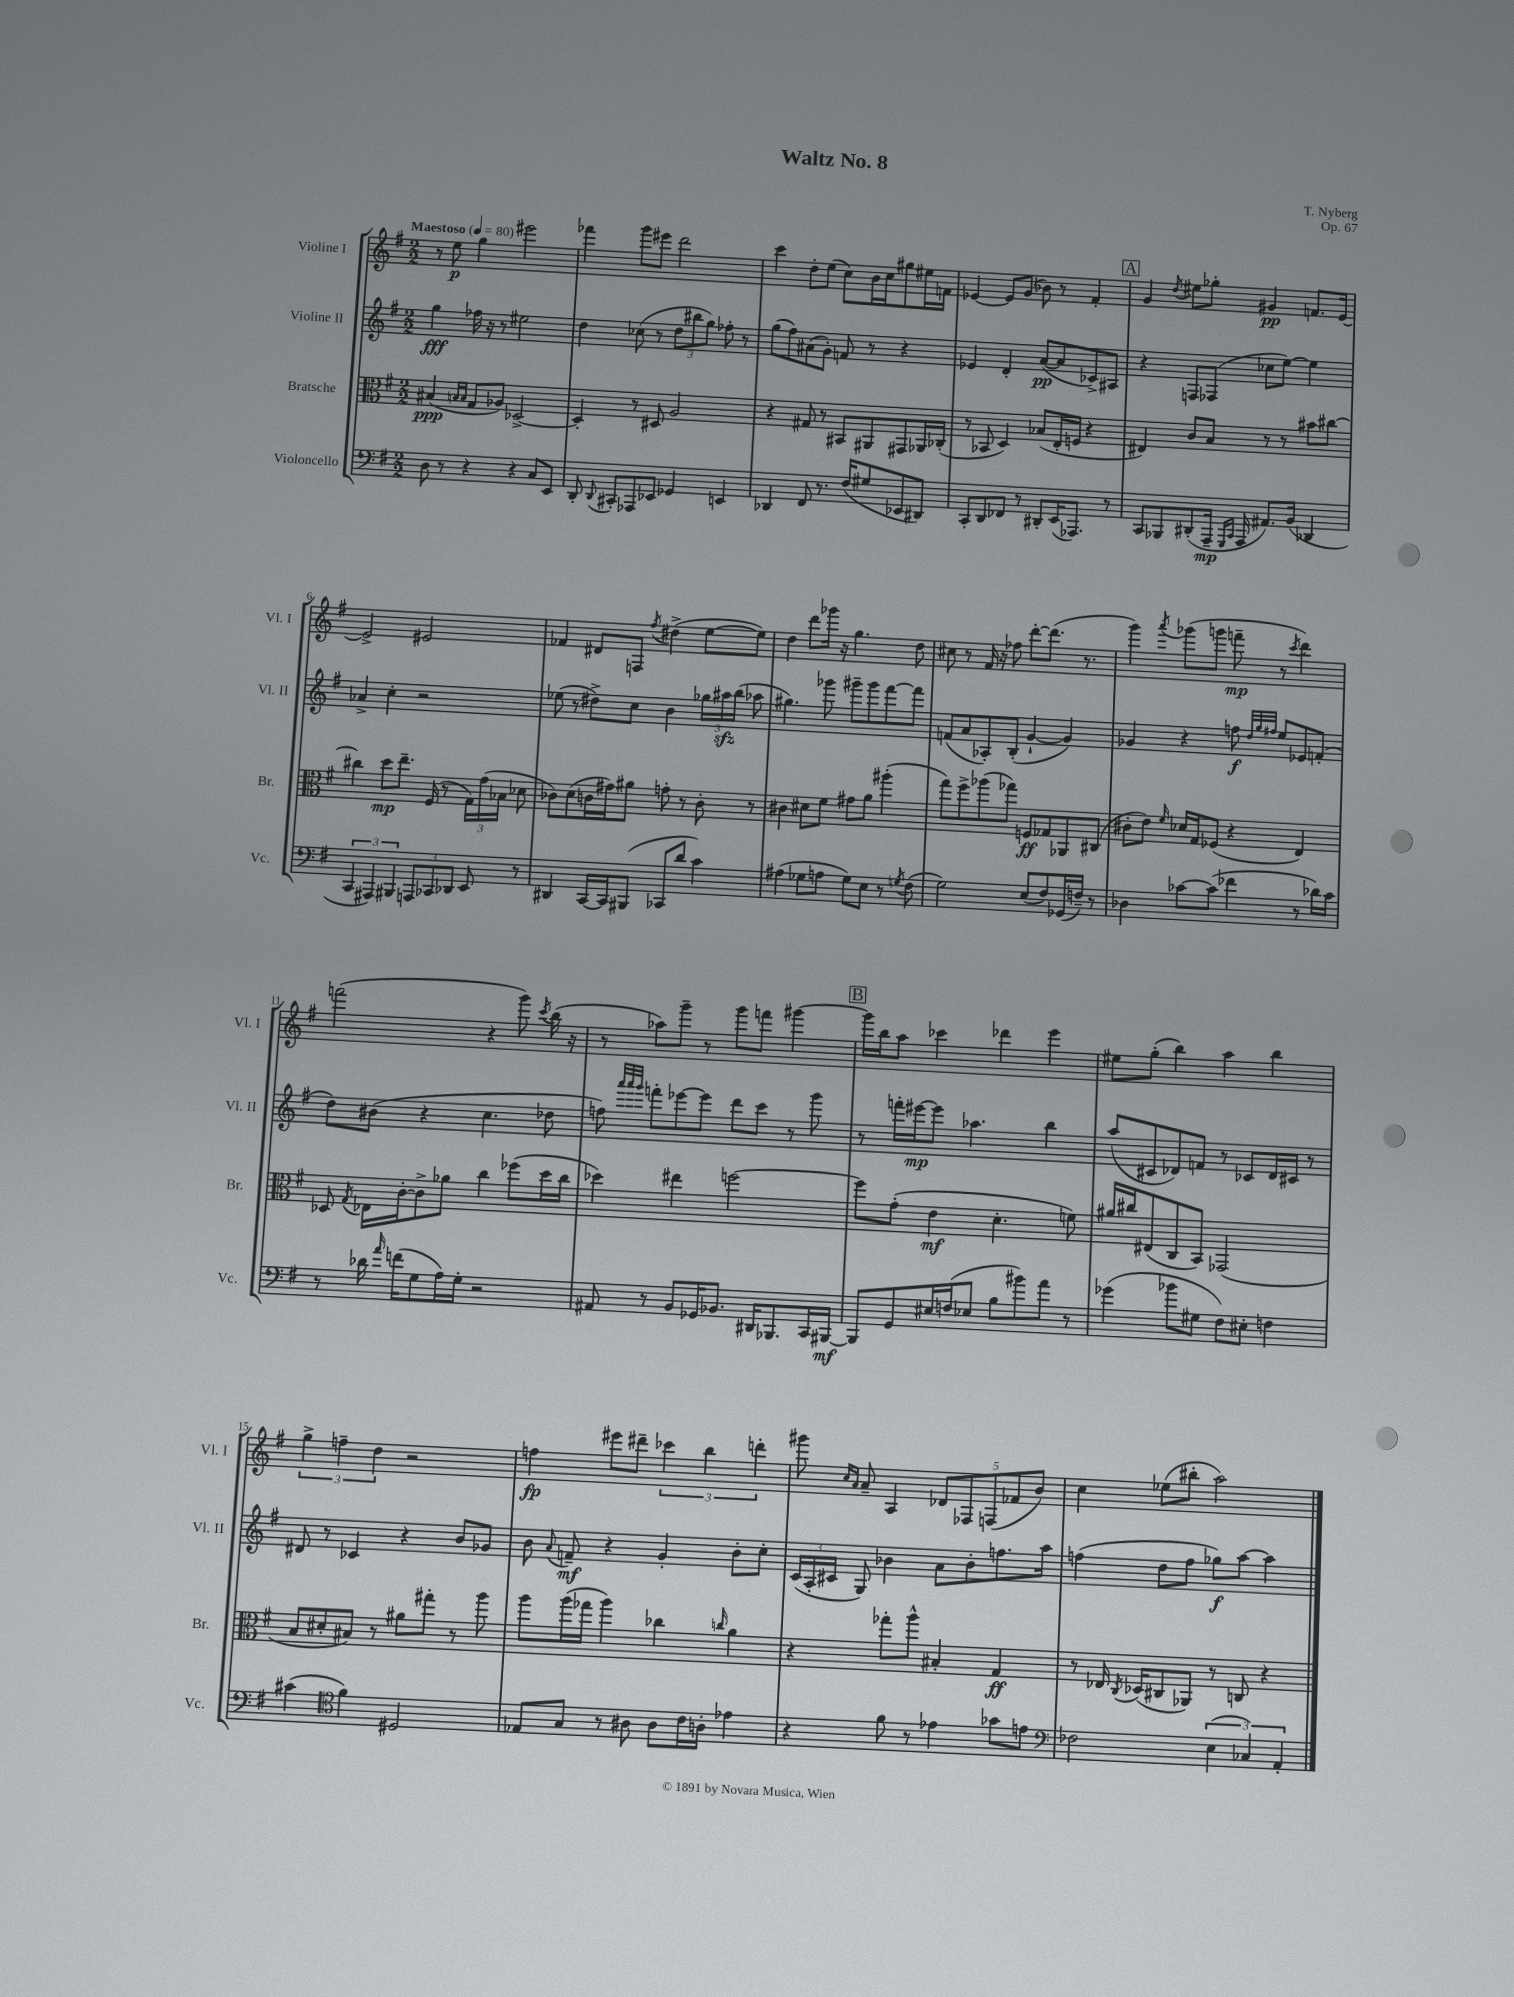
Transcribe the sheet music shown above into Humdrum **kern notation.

**kern	**kern	**kern	**kern
*staff4	*staff3	*staff2	*staff1
*clefF4	*clefC3	*clefG2	*clefG2
*k[f#]	*k[f#]	*k[f#]	*k[f#]
*M2/2	*M2/2	*M2/2	*M2/2
*MM80	*MM80	*MM80	*MM80
8D	(4B#	4gg	8r
8r	.	.	8ee
.	16qqB	.	.
.	16qqB	.	.
4r	8G	16ff-	4gg
.	.	16r	.
.	8A-)	8r	.
4r	[2D-^	2ee#	2eee#
8C	.	.	.
8EE	.	.	.
=	=	=	=
8DD'	4D-']	4dd	4fff-
8qqDD	.	.	.
8CC#'	.	.	.
8AAA-	8r	(8cc-	8ggg
8EE-	8D#	8r	8eee#
4GG-	2A	12dd	2ddd
.	.	12bb#	.
.	.	12gg)	.
4EE	.	8ff-'	.
.	.	8r	.
=	=	=	=
4DD-	4r	(8gg	4ccc
.	.	8ff#)	.
8FF#	8G#	(8a#	8dd'
8.r	8r	8g')	(8ee
.	8BB#	8f	8cc)
(16F#	.	.	.
8G#	8AA#	8r	16b
.	.	.	16cc
8EE-	8GG#	4r	8gg#
8DD#)	16AA-	.	16ee#
.	(16C-'	.	16f
=	=	=	=
8CC'	8r	4e-	[4e-
8DD	8BB-	.	.
8FF-	4D)	4d'	8e-]
8r	.	.	(8g
8DD#'	(8B-	([8a	8b-)
(16EE	16E'	8a]	8r
8.AAA-)	16F	.	.
.	4r	8c-^)	4f#'
8r	.	8A#	.
=	=	=	=
8CC	4E#)	4r	4g
8BBB-	.	.	.
.	.	.	8qdd
(8DD#'	8c	8F	8ee#
16AAA~	8B	(8F-	8gg-'
16qqGGG	.	.	.
16qqCC	.	.	.
16AAA	.	.	.
8.AA#)	8r	8cc-	4g#
.	8r	[8ee)	.
(16BB	.	.	.
4DD-	8b#	4ee]	8.f
.	[8cc#	.	.
.	.	.	[16e
=	=	=	=
6CC	4cc#]	4a-^	2e^]
6AAA#)	.	.	.
.	8dd	4cc'	.
6BBB#	.	.	.
.	8.ee~	.	.
12AAA	.	2r	2e#
.	(16F#	.	.
12CC-	.	.	.
.	8r	.	.
12DD-	.	.	.
8EE	24G)	.	.
.	(24g	.	.
.	24B-	.	.
8r	8d-	.	.
=	=	=	=
4DD#	8c-)	(8ee-	4f-
.	(8d	8r	.
[16CC	16c	8dd#^)	8d#
16CC]	16g#)	.	.
(8BBB#	8a#	8cc	8F
.	.	.	8qff#
8CC-	8g'	4b	(4dd#^
8d	8r	.	.
4c)	8c'	24gg-	[8ee
.	.	24aa#	.
.	.	(24bb	.
.	8r	8aa-	8ee])
=	=	=	=
(4A#	4c#	4.gg#)	4dd
8G-	8d#	.	8ddd
8A	8f#	8ggg-	16ggg-
.	.	.	16r
8G-)	8g#	8ggg#~	4.gg
8E	8a	8ggg#	.
8r	(4aa#'	[8fff#	.
8qG	.	.	.
(8F#	.	8fff#]	8dd
=	=	=	=
2G)	8gg)	(8f	8cc#
.	8ff#^	8a	8r
.	(8aa-	8A-')	16f#
.	.	.	16r
.	8gg-)	(8B'	8ff-
(8E	8F	[4g`	[8ddd'
8F#)	8G-	.	(8.ddd]
(16GG-	8AA-	4g])	.
16F~)	.	.	8.r
8r	(8C#	.	.
=	=	=	=
4D-	8c#'	4g-	4ggg)
.	8e)	.	.
.	16qqf#	.	8qaaa
[8c-	16d-	4r	(8ggg-
.	16G	.	.
(8c-]	(8F-	.	8ggg
4f-	4r	8ff	8fff~
.	.	32qqdd	.
.	.	32qqgg	.
.	.	32qqff#	.
.	.	8ee	8r
.	.	.	8qccc
8r	4E)	8e-	4ddd)
16d-)	.	(8f'	.
16c-	.	.	.
=	=	=	=
8r	8D-	8dd)	(2fff
.	8qG	.	.
16d-	16E-	(8b#	.
16qqa	.	.	.
(16f	[16c'	.	.
8G	8c^]	4r	.
16A)	8a-	.	.
16G'	.	.	.
2r	4cc	4.cc	4r
.	(8ff-	.	8ggg)
.	.	.	8qccc
.	16dd	8dd-	(16bb
.	16cc	.	16r
=	=	=	=
8AA#	4dd-)	8ff)	8r
.	.	32qqaaa	.
.	.	32qqaaa	.
.	.	32qqggg	.
8r	.	8fff'	8aa-)
8BB	4ee#	[8eee-	8ggg~
16GG-	.	8eee-]	8r
8.BB-	.	.	.
.	[2ff	8ddd	8ggg
16DD#	.	8ccc	8fff
8.BBB-	.	.	.
.	.	8r	[4ggg#
16CC	.	8ggg	.
[16BBB#	.	.	.
=	=	=	=
8BBB#]	8ff]	8r	16ggg#]
.	.	.	16bb
8GG	(8g'	16fff'	8aa
.	.	[16eee#	.
16E#	4e	8eee#]	4ccc-
(16F	.	.	.
8E-	.	4.aa-	.
8B	4.d'	.	4ddd-
8b#)	.	.	.
8a	.	4bb	4eee
8r	8f)	.	.
=	=	=	=
(4g-	16a#	(8aa	8ee#
.	16cc#	.	.
.	(8E#	8c#	(8gg'
8b-	8C	8d-)	4bb)
8G#	8BB)	8f	.
8F#)	(2GG-	8r	4aa
8E#'	.	8c-	.
4F	.	16d-	4bb
.	.	16c#	.
.	.	8r	.
=	=	=	=
(4c#	8B	8d#	6gg^
.	8d#'	8r	.
.	.	.	6ff~
*clefC4	*	*	*
4f#)	8B#)	4c-	.
.	.	.	6dd
.	8r	.	.
2D#	8a#	4r	2r
.	8gg#'	.	.
.	8r	8b	.
.	8aa	8g-	.
=	=	=	=
8E-	8aa	8b	4ff
.	.	8qqa	.
8G	(16aa	8f~	.
.	16gg-	.	.
8r	4aa)	4r	8eee#
8A#	.	.	8ddd#~
8A#	4cc-	4g'	6ccc-
16c	.	.	.
.	.	.	6bb
16A'	.	.	.
.	16qqcc	.	.
4e-	4a	8b'	.
.	.	.	6ddd'
.	.	8cc'	.
=	=	=	=
4r	4r	(24c	8ggg#
.	.	24A'	.
.	.	24c#	.
.	.	.	16qqcc
.	.	.	16qqa
.	.	8G)	8a~
8f#	8gg-'	4b-	4A
8r	8aa^^	.	.
4e-	4B#'	8a	10d-
.	.	.	10F-
.	.	8b-'	.
.	.	.	(10F
8g-	4G	8.ff	.
.	.	.	10f-
8e	.	.	.
.	.	.	10b)
.	.	16aa	.
=	=	=	=
*clefF4	*	*	*
2F-	8r	(4ff	4cc
.	16E-	.	.
.	8qC	.	.
.	(16D-	.	.
.	8C#	8dd	(8ee-
.	8AA-)	8ff	8bb#'
(6E	8r	8gg-)	2aa)
.	8C	[8aa	.
6C-)	.	.	.
.	4r	4aa]	.
6AA'	.	.	.
==	==	==	==
*-	*-	*-	*-
